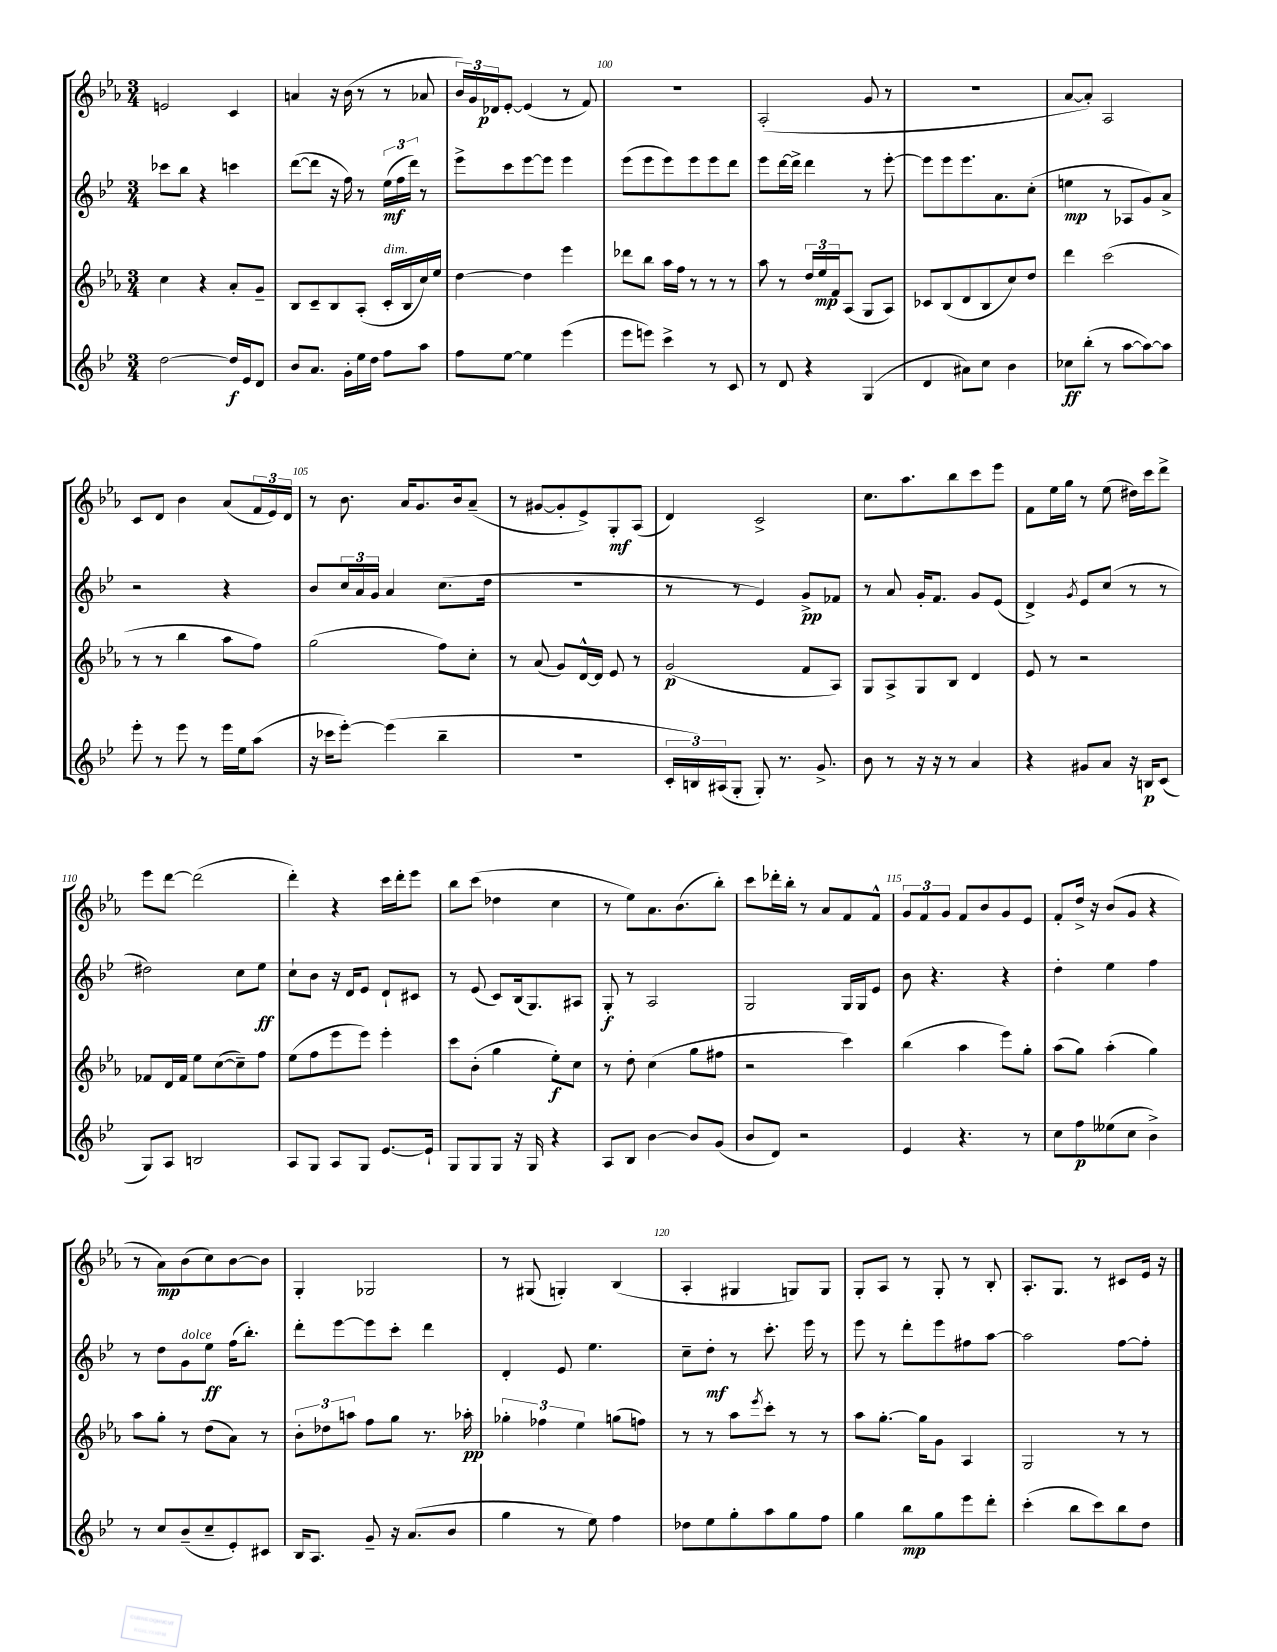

**kern	**kern	**kern	**kern
*staff4	*staff3	*staff2	*staff1
*clefG2	*clefG2	*clefG2	*clefG2
*k[b-e-]	*k[b-e-a-]	*k[b-e-]	*k[b-e-a-]
*M3/4	*M3/4	*M3/4	*M3/4
[2dd	4cc	8ccc-	2e
.	.	8bb-	.
.	4r	4r	.
16dd]	8a-'	4ccc	4c
16e-	.	.	.
8d	8g~	.	.
=	=	=	=
8b-	8B-	([8ddd	4a
8.a	8c~	8ddd]	.
.	8B-	16r	16r
16g'	.	16ff)	(16b-
16ee-	(8A-'	8r	8r
16dd	.	.	.
8ff	16c'	(24ee-	8r
.	.	24ff	.
.	16B-	.	.
.	.	24ddd)	.
8aa	16cc)	8r	8a-
.	16ee-	.	.
=	=	=	=
8ff	[4dd	8eee-^	24b-)
.	.	.	24g
.	.	.	24d-
[8ee-	.	8ccc	[8e-'
4ee-]	4dd]	[8eee-	(4e-]
.	.	8eee-]	.
(4eee-	4eee-	4eee-	8r
.	.	.	8f)
=	=	=	=
8eee-	8ddd-	(8eee-	2.r
8eee)	8bb-	8eee-	.
4ccc^	16aa-	8eee-)	.
.	16ff	.	.
.	8r	8eee-	.
8r	8r	8eee-	.
8c	8r	8ddd	.
=	=	=	=
8r	8aa-	8eee-	(2A-'
8d	8r	[16ddd	.
.	.	16ddd^]	.
4r	24dd	4ddd	.
.	24ee-	.	.
.	24f	.	.
.	(8A-	.	.
(4G	8G	8r	8g
.	8A-)	[8eee-'	8r
=	=	=	=
4d	8c-	8eee-]	2.r
.	(8B-	8eee-	.
8a#)	8d	8.eee-	.
8cc	8B-	.	.
.	.	8.a	.
4b-	8cc)	.	.
.	8dd	(8cc'	.
=	=	=	=
8cc-	4ddd	4ee	[8a-
(8bb-'	.	.	8a-'])
8r	(2ccc	8r	2A-
[8aa	.	8A-	.
8aa_)	.	8g)	.
8aa]	.	8a^	.
=	=	=	=
8eee-'	8r	2r	8c
8r	8r	.	8d
8eee-	4bb-	.	4b-
8r	.	.	.
16eee-	8aa-	4r	(8a-
16ee-	.	.	.
(8aa	8ff)	.	24f
.	.	.	24e-)
.	.	.	24d
=	=	=	=
16r	(2gg	8b-	8r
16ccc-	.	.	.
[8eee-')	.	24cc	8.b-
.	.	24a	.
.	.	24g	.
(4eee-]	.	4a	.
.	.	.	16a-
.	.	.	8.g
4bb-~	8ff)	(8.cc	.
.	.	.	16b-
.	8cc'	.	(8a-~
.	.	16dd	.
=	=	=	=
2.r	8r	2.r	8r
.	(8a-	.	[8g#
.	8g)	.	8g#']
.	[16d^^	.	8e-^)
.	16d]	.	.
.	8e-	.	8G'
.	8r	.	(8A-
=	=	=	=
24c'	(2g	8r	4d)
24B)	.	.	.
(24A#	.	.	.
8G'	.	8r	.
8G')	.	4e-)	2c^
8.r	.	.	.
.	8f	8g^	.
8.g^	.	.	.
.	8A-)	8f-	.
=	=	=	=
8b-	8G	8r	8.cc
8r	8A-^	8a	.
.	.	.	8.aa-
16r	8G	16g'	.
16r	.	8.f	.
8r	8B-	.	8bb-
4a	4d	8g	8ccc
.	.	(8e-	8eee-
=	=	=	=
4r	8e-	4d^)	8f
.	8r	.	16ee-
.	.	.	16gg
.	.	8qg	.
8g#	2r	8e-	8r
8a	.	(8cc	(8ee-
16r	.	8r	16dd#)
16B	.	.	16ccc
(8c	.	8r	8ddd^
=	=	=	=
8G)	8f-	2dd#)	8eee-
8A	16d	.	[8ddd
.	16f-	.	.
2B	8ee-	.	(2ddd]
.	([8cc	.	.
.	8cc~])	8cc	.
.	8ff	8ee-	.
=	=	=	=
8A	(8ee-	8cc`	4ddd')
8G	8ff	8b-	.
8A	8eee-	16r	4r
.	.	16d	.
8G	8eee-)	8e-	.
[8.e-	4eee-'	8d`	16ccc
.	.	.	16ddd'
.	.	8c#	8eee-
16e-`]	.	.	.
=	=	=	=
8G	8ccc	8r	8bb-
8G	(8b-'	(8e-	(8ccc
8G	4gg	8c)	4dd-
16r	.	(16B-	.
16G	.	8.G)	.
4r	8ee-')	.	4cc
.	8cc	8A#	.
=	=	=	=
8A	8r	8G'	8r
8B-	8dd'	8r	8ee-)
[4b-	(4cc	2A	8.a-
.	.	.	(8.b-
8b-]	8gg	.	.
(8g	8ff#	.	8bb-')
=	=	=	=
8b-	2r	2G	8ccc
8d)	.	.	16ddd-'
.	.	.	16bb-'
2r	.	.	8r
.	.	.	8a-
.	4ccc)	16G	8f
.	.	16G	.
.	.	8e-	8f^^
=	=	=	=
4e-	(4bb-	8b-	12g
.	.	.	12f
.	.	4.r	.
.	.	.	12g
4.r	4aa-	.	8f
.	.	.	8b-
.	8eee-)	4r	8g
8r	8gg'	.	8e-
=	=	=	=
8cc	(8aa-	4dd'	8f'
8ff	8gg)	.	16dd^
.	.	.	16r
(8ee--	(4aa-'	4ee-	(8b-
8cc	.	.	8g
4b-^)	4gg)	4ff	4r
=	=	=	=
8r	8aa-	8r	8r
8cc	8gg'	8dd	8a-)
(8b-~	8r	8g	(8b-
8cc~	(8dd	8ee-	8cc)
8e-')	8a-)	(16ff	[8b-
.	.	8.bb-')	.
8c#	8r	.	8b-]
=	=	=	=
16B-	12b-'	8ddd'	4G'
8.A	.	.	.
.	12dd-	.	.
.	.	[8eee-	.
.	12aa	.	.
8g~	8ff	8eee-]	2G-
16r	8gg	8ccc'	.
(8.a	.	.	.
.	8.r	4ddd	.
8b-	.	.	.
.	16aa-'	.	.
=	=	=	=
4gg	6gg-'	4d'	8r
.	.	.	(8G#
.	6ff-	.	.
8r	.	8e-	4G')
.	6ee-	.	.
8ee-)	.	4.ee-	.
4ff	(8gg	.	(4B-
.	8ff)	.	.
=	=	=	=
8dd-	8r	8cc~	4A-'
8ee-	8r	8dd'	.
8gg'	8aa-	8r	4G#
.	8qeee-	.	.
8aa	8ccc'	8.ccc'	.
8gg	8r	.	8G)
.	.	16eee-	.
8ff	8r	8r	8G
=	=	=	=
4gg	8aa-	8eee-	8G'
.	[8.gg'	8r	8A-
8bb-	.	8ddd'	8r
.	16gg]	.	.
8gg	8g	8eee-	8G'
8eee-	4A-	8ff#	8r
8ddd'	.	[8aa	8B-'
=	=	=	=
(4ccc'	2G	2aa]	8.A-'
.	.	.	8.G
8bb-	.	.	.
8ccc)	.	.	8r
8bb-	8r	[8ff	8c#
8dd	8r	8ff']	16e-
.	.	.	16r
==	==	==	==
*-	*-	*-	*-
